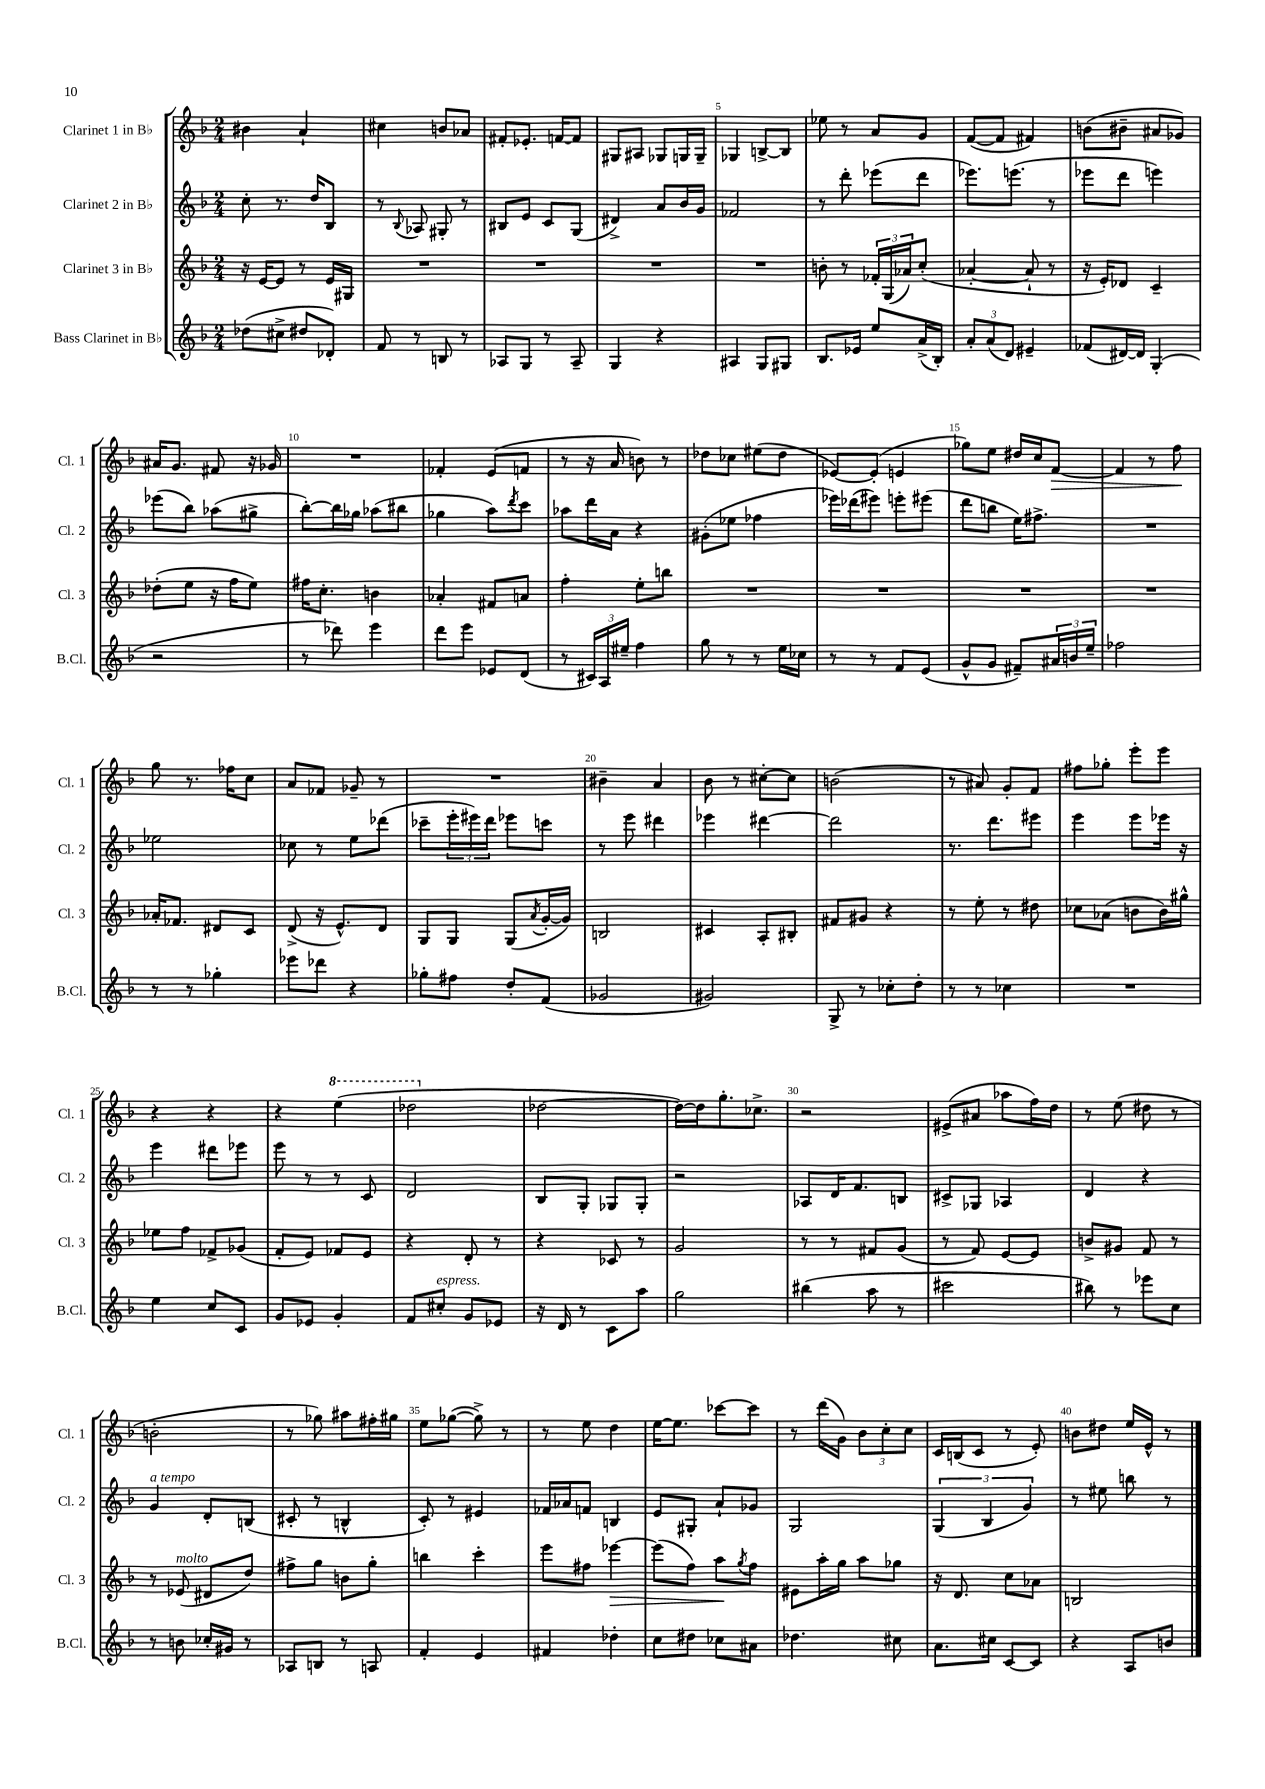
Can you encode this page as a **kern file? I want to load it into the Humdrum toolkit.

**kern	**kern	**dynam	**kern	**kern	**dynam
*part4	*part3	*part3	*part2	*part1	*part1
*staff4	*staff3	*staff3	*staff2	*staff1	*staff1
*I"Bass Clarinet in B♭	*I"Clarinet 3 in B♭	*	*I"Clarinet 2 in B♭	*I"Clarinet 1 in B♭	*
*I'B.Cl.	*I'Cl. 3	*	*I'Cl. 2	*I'Cl. 1	*
*clefG2	*clefG2	*	*clefG2	*clefG2	*
*k[b-]	*k[b-]	*	*k[b-]	*k[b-]	*
*M2/4	*M2/4	*	*M2/4	*M2/4	*
=1	=1	=1	=1	=1	=1
(8dd-X\L	16r	.	8cc'\	4b#X\	.
.	[16e/KL	.	.	.	.
8cc#X^\J	8e/J]	.	8.r	.	.
8dd#X/L	8r	.	.	4a`/	.
.	.	.	16dd/KL	.	.
8d-X'/J)	16e/LL	.	8B-/J	.	.
.	16G#X/JJ	.	.	.	.
=2	=2	=2	=2	=2	=2
8f/	2r	.	8r	4cc#X\	.
.	.	.	8qqB-/	.	.
8r	.	.	8A-X/	.	.
8Bn/	.	.	8G#X'/	8bn/L	.
8r	.	.	8r	8a-X/J	.
=3	=3	=3	=3	=3	=3
8A-X/L	2r	.	8B#X/L	8f#X'/L	.
8G/J	.	.	8e/J	8.e-X'/J	.
8r	.	.	8c/L	.	.
.	.	.	.	[16fn/KL	.
8A-~/	.	.	(8G/J	8f/J]	.
=4	=4	=4	=4	=4	=4
4G/	2r	.	4d#X^/)	8G#X/L	.
.	.	.	.	8A#X/J	.
4r	.	.	8a/L	8G-X/L	.
.	.	.	16b-/L	16Gn/L	.
.	.	.	16g/JJ	16G~/JJ	.
=5	=5	=5	=5	=5	=5
4A#X/	2r	.	2f-X/	4G-X/	.
8G/L	.	.	.	[8Bn^/L	.
8G#X/J	.	.	.	8B/J]	.
=6	=6	=6	=6	=6	=6
8.B-/L	8bn'\	.	8r	8ee-X\	.
.	8r	.	8ddd'\	8r	.
16e-X/Jk	.	.	.	.	.
8ee/L	24f-X'/LL	.	(8eee-X\L	8a/L	.
.	(24G/	.	.	.	.
.	24a-X/J)	.	.	.	.
(16a^/L	(8cc'/J	.	8ddd\J	8g/J	.
16B-'/JJ)	.	.	.	.	.
=7	=7	=7	=7	=7	=7
12a'/L	[4a-X'/	.	8.eee-X\L)	([8f/L	.
(12a/	.	.	.	.	.
.	.	.	.	8f/J]	.
12d/J)	.	.	.	.	.
.	.	.	(8.eeen\J	.	.
4e#X~/	8a-`/]	.	.	4f#X/)	.
.	8r	.	8r	.	.
=8	=8	=8	=8	=8	=8
(8f-X/L	16r	.	8eee-X\L	(8bn\L	.
.	16e'/KL)	.	.	.	.
[16d#X/L)	8d-X/J	.	8ddd\J	8b#X~\J	.
16d#/JJ]	.	.	.	.	.
(4G'/	4c~/	.	4eeen\)	8a#X/L	.
.	.	.	.	8g-X/J)	.
!!LO:LB:g=z
=9	=9	=9	=9	=9	=9
2r	(8dd-X'\L	.	(8eee-X\L	16a#X/KL	.
.	.	.	.	8.g/J	.
.	8ee\J	.	8bb-\J)	.	.
.	16r	.	(8aa-X\L	8f#X/	.
.	16ff\KL	.	.	.	.
.	8ee\J)	.	8gg#X^\J	16r	.
.	.	.	.	16g-X/	.
=10	=10	=10	=10	=10	=10
8r	16ff#X\KL	.	[8bb-'\L)	2r	.
.	8.cc'\J	.	.	.	.
8ddd-X\)	.	.	16bb-\L]	.	.
.	.	.	16gg-X\JJ	.	.
4eee\	4bn\	.	(8aa-X\L	.	.
.	.	.	8bb#X\J	.	.
=11	=11	=11	=11	=11	=11
8ddd\L	4a-X'/	.	4gg-X\	4f-X'/	.
8eee\J	.	.	.	.	.
8e-X/L	8f#X/L	.	8aa\L)	(8e/L	.
.	.	.	8qddd/	.	.
(8d/J	8an/J	.	8ccc\J	8fn/J	.
=12	=12	=12	=12	=12	=12
8r	4ff'\	.	8aa-X\L	8r	.
24c#X/LL)	.	.	16ddd\L	16r	.
24A/	.	.	.	.	.
.	.	.	16a\JJ	16a/	.
24ee#X~/JJ	.	.	.	.	.
4ff\	8ee'\L	.	4r	8bn\)	.
.	8bbn\J	.	.	8r	.
=13	=13	=13	=13	=13	=13
8gg\	2r	.	(8g#X'\L	8dd-X\L	.
8r	.	.	8ee-X\J	8cc-X\J	.
8r	.	.	4ff-X\	(8ee#X\L	.
16ee\LL	.	.	.	8dd-\J	.
16cc-X\JJ	.	.	.	.	.
=14	=14	=14	=14	=14	=14
8r	2r	.	16eee-X\LL)	[8e-X/L)	.
.	.	.	(16ddd-X\J	.	.
8r	.	.	8eee#X\J)	(8e-'/J]	.
8f/L	.	.	8eeen'\L	4en/	.
(8e/J	.	.	(8eee#X\J	.	.
=15	=15	=15	=15	=15	=15
8g^^/L	2r	.	8ddd\L	8gg-X\L)	.
8g/J	.	.	8bbn\J	8ee\J	.
8f#X~/L)	.	.	16ee\KL)	16dd#X/LL	.
.	.	.	8.ff#X^\J	16cc/J	.
!	!	!	!	!	!LO:HP:b
24a#X/L	.	.	.	[8f/J	>
24bn/	.	.	.	.	.
24ee~/JJ	.	.	.	.	.
=16	=16	=16	=16	=16	=16
2ff-X\	2r	.	2r	4f/]	.
.	.	.	.	8r	.
.	.	.	.	8ff\	.
.	.	.	.	.	]
!!LO:LB:g=z
=17	=17	=17	=17	=17	=17
8r	16a-X'/KL	.	2ee-X\	8gg\	.
.	8.f-X/J	.	.	.	.
8r	.	.	.	8.r	.
4gg-X'\	8d#X/L	.	.	.	.
.	.	.	.	16ff-X\KL	.
.	8c/J	.	.	8cc\J	.
=18	=18	=18	=18	=18	=18
8eee-X\L	(8d^/	.	8cc-X\	8a/L	.
8ddd-X\J	16r	.	8r	8f-X/J	.
.	8.e^^/L)	.	.	.	.
4r	.	.	8ee\L	8g-X~/	.
.	8d/J	.	(8ddd-X\J	8r	.
=19	=19	=19	=19	=19	=19
8gg-X'\L	8G/L	.	8ccc-X~\L	2r	.
8ff#X\J	8G/J	.	24eee'\L	.	.
.	.	.	24eee#X\)	.	.
.	.	.	24ddd\JJ	.	.
8dd'/L	(8G/L	.	8eee-X\L	.	.
.	8qa/	.	.	.	.
(8f/J	[16g'/L	.	8cccn\J	.	.
.	16g/JJ])	.	.	.	.
=20	=20	=20	=20	=20	=20
2g-X/	2Bn/	.	8r	4b#X~\	.
.	.	.	8eee\	.	.
.	.	.	4ddd#X\	4a/	.
=21	=21	=21	=21	=21	=21
2g#X/)	4c#X/	.	4eee-X\	8b-\	.
.	.	.	.	8r	.
.	8A'/L	.	[4ddd#X\	[8cc#X'\L	.
.	8B#X'/J	.	.	8cc#\J]	.
=22	=22	=22	=22	=22	=22
8G^/	8f#X/L	.	2ddd#\]	(2bn\	.
8r	8g#X/J	.	.	.	.
8cc-X'\L	4r	.	.	.	.
8dd'\J	.	.	.	.	.
=23	=23	=23	=23	=23	=23
8r	8r	.	8.r	8r	.
8r	8ee'\	.	.	8a#X/)	.
.	.	.	8.ddd\L	.	.
4cc-X\	8r	.	.	8g'/L	.
.	8dd#X\	.	8eee#X\J	8f/J	.
=24	=24	=24	=24	=24	=24
2r	8cc-X\L	.	4eee\	8ff#X\L	.
.	(8a-X\J	.	.	8gg-X'\J	.
.	8bn\L	.	8eee\L	8eee'\L	.
.	16b\L)	.	16eee-X\Jk	8eee\J	.
.	16gg#X^^\JJ	.	16r	.	.
!!LO:LB:g=z
=25	=25	=25	=25	=25	=25
4ee\	8ee-X\L	.	4eee\	4r	.
.	8ff\J	.	.	.	.
8cc/L	8f-X^/L	.	8ddd#X\L	4r	.
8c/J	(8g-X/J	.	8eee-X\J	.	.
=26	=26	=26	=26	=26	=26
8g/L	8f'/L	.	8eee\	4r	.
8e-X/J	8e/J)	.	8r	.	.
*	*	*	*	*8va	*
4g'/	8f-X/L	.	8r	(4eee\	.
.	8e/J	.	8c/	.	.
=27	=27	=27	=27	=27	=27
8f/L	4r	.	2d/	2ddd-X\	.
!LO:TX:a:i:t=espress.	!	!	!	!	!
8cc#X'/J	.	.	.	.	.
8g/L	8d'/	.	.	.	.
8e-X/J	8r	.	.	.	.
=28	=28	=28	=28	=28	=28
*	*	*	*	*X8va	*
16r	4r	.	8B-/L	[2dd-X\	.
16d/	.	.	.	.	.
8r	.	.	8G'/J	.	.
8c\L	8c-X/	.	8G-X/L	.	.
8aa\J	8r	.	8G-'/J	.	.
=29	=29	=29	=29	=29	=29
2gg\	2g/	.	2r	16dd-\LL_)	.
.	.	.	.	16dd-\J]	.
.	.	.	.	8.gg'\	.
.	.	.	.	8.cc-X^\J	.
=30	=30	=30	=30	=30	=30
(4bb#X\	8r	.	8A-X/L	2r	.
.	8r	.	16d/K	.	.
.	.	.	8.f/	.	.
8aa\	8f#X/L	.	.	.	.
8r	(8g/J	.	8Bn/J	.	.
=31	=31	=31	=31	=31	=31
2ccc#X\	8r	.	8c#X^/L	(8e#X^/L	.
.	8f/)	.	8G-X/J	8a#X/J	.
.	[8e/L	.	4A-X/	8aa-X\L	.
.	8e/J]	.	.	16ff\L)	.
.	.	.	.	16dd\JJ	.
=32	=32	=32	=32	=32	=32
8bb#X\)	8bn^/L	.	4d/	8r	.
8r	8g#X/J	.	.	(8ee\	.
8eee-X\L	8f/	.	4r	8dd#X\	.
8cc\J	8r	.	.	8r	.
!!LO:LB:g=z
=33	=33	=33	=33	=33	=33
!	!	!	!LO:TX:a:i:t=a tempo	!	!
8r	8r	.	4g/	2bn'\	.
!	!LO:TX:a:i:t=molto	!	!	!	!
8bn\	(8e-X/	.	.	.	.
16cc-X'/LL	8d#X/L	.	8d'/L	.	.
16g#X/JJ	.	.	.	.	.
8r	8dd/J)	.	(8Bn/J	.	.
=34	=34	=34	=34	=34	=34
8A-X/L	8ff#X^\L	.	8c#X'/	8r	.
8Bn/J	8gg\J	.	8r	8gg-X\)	.
8r	8bn\L	.	4Bn^^/	8aa#X\L	.
8An/	8gg'\J	.	.	16ff#X'\L	.
.	.	.	.	16gg#X\JJ	.
=35	=35	=35	=35	=35	=35
4f'/	4bbn\	.	8c'/)	8ee\L	.
.	.	.	8r	([8gg-X\J	.
4e/	4ccc'\	.	4e#X/	8gg-^\])	.
.	.	.	.	8r	.
=36	=36	=36	=36	=36	=36
4f#X/	8eee\L	.	16f-X/LL	8r	.
.	.	.	16a-X/J	.	.
.	8ff#X\J	.	8fn/J	8ee\	.
!	!	!LO:HP:b	!	!	!
4dd-X'\	[4eee-X\	>	4Bn/	4dd\	.
=37	=37	=37	=37	=37	=37
8cc\L	(8eee-\L]	.	8e/L	[16ee\KL	.
.	.	.	.	8.ee\J]	.
8dd#X\J	8ff\J)	.	8G#X'/J	.	.
8cc-X\L	8aa\L	.	8a`/L	[8ccc-X\L	.
.	8qgg/	.	.	.	.
8a#X\J	8ff\J	]	8g-X/J	8ccc-\J]	.
=38	=38	=38	=38	=38	=38
4.dd-X\	8e#X\L	.	2G/	8r	.
.	16aa'\L	.	.	(16ddd\LL	.
.	16gg\JJ	.	.	16g\JJ)	.
.	8aa\L	.	.	12b-\L	.
.	.	.	.	12cc'\	.
8cc#X\	8gg-X\J	.	.	.	.
.	.	.	.	12cc\J	.
=39	=39	=39	=39	=39	=39
8.a\L	16r	.	(6G/	16c/LL	.
.	8.d/	.	.	(16Bn/J	.
.	.	.	.	8c/J	.
.	.	.	6B-/	.	.
16cc#X\Jk	.	.	.	.	.
[8c/L	8cc\L	.	.	8r	.
.	.	.	6g/)	.	.
8c/J]	8a-X\J	.	.	8e'/)	.
=40	=40	=40	=40	=40	=40
4r	2Bn/	.	8r	8bn\L	.
.	.	.	8ee#X\	8dd#X\J	.
8A/L	.	.	8bbn\	16ee/LL	.
.	.	.	.	16e^^/JJ	.
8bn/J	.	.	8r	8r	.
==	==	==	==	==	==
*-	*-	*-	*-	*-	*-
